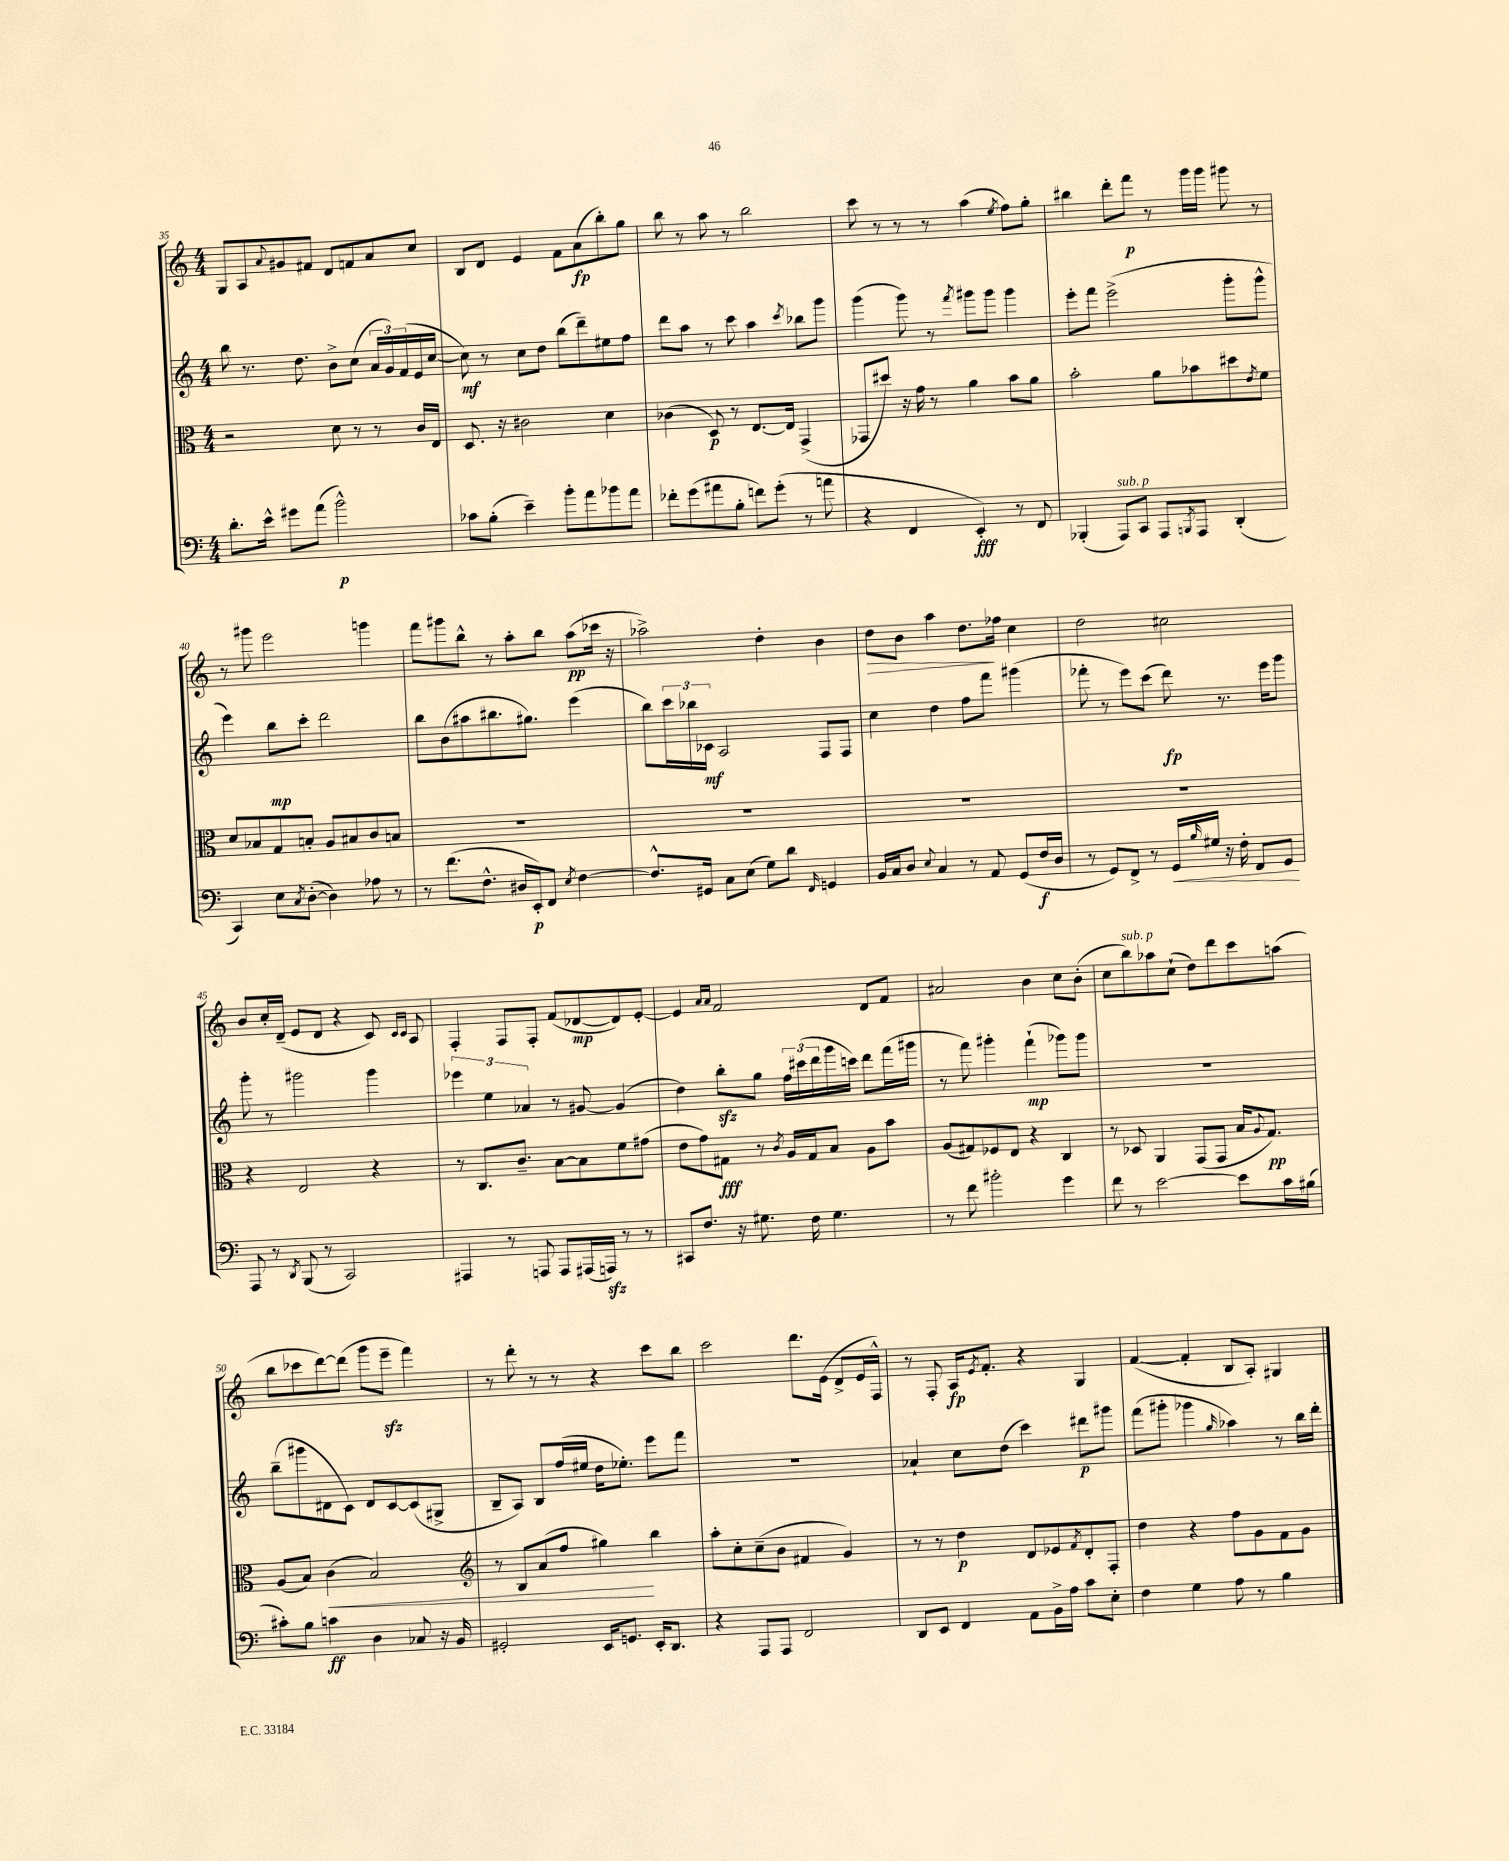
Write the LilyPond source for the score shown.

<<
\new StaffGroup <<
\new Staff = "s0" {
    \clef treble \key c \major \numericTimeSignature \time 4/4
    g8 a8 \appoggiatura { a'8 } gis'8 fis'8 d'8 f'8 a'8 c''8 |
    b8 d'8 e'4 f'8 a'8\fp( b''8-.) g''8 |
    b''8 r8 a''8 r8 b''2 |
    c'''8 r8 r8 r8 a''4( \acciaccatura { e''8 } f''8) g''8-. |
    bis''4 d'''8-. f'''8\p r8 g'''16 g'''16 gis'''8 r8 |
    r8 gis'''8 e'''2 g'''4 |
    f'''8 gis'''8 b''8-^ r8 a''8-. b''8 a''8\pp( ces'''16 r16 |
    aes''2->) d''4-. b'4 |
    d''8\> b'8 a''4 d''8.\! fes''16 c''4 |
    d''2 cis''2 |
    b'8 c''16-. d'16--( e'8 d'8 r4 c'8) \grace { c'16 c'16 } a8 |
    f4-. f8 f8-. f'8( des'8~\mp des'8) e'8~-. |
    e'4 \grace { a'16 a'16 } f'2 d'8 f'8 |
    ais'2 b'4 c''8 b'8-.( |
    c''8 b''8^\markup { \italic "sub. p" }) aes''8 c''8-!( d''8) d'''8 c'''8 a''8( |
    b''8 ces'''8 d'''8~) d'''8( g'''8 e'''8--\sfz f'''4) |
    r8 d'''8-. r8 r8 r4 c'''8 b''8 |
    c'''2 d'''8. e'16( d'8-> e'16 f16-^) |
    r8 f8-. a16\fp \acciaccatura { e'8 } f'8.-. r4 g4 |
    f'4~( f'4-. b8 a8-.) gis4 \bar "|." |
}
\new Staff = "s1" {
    \clef treble \key c \major \numericTimeSignature \time 4/4
    b''8 r8. d''8. b'8-> c''8( \tuplet 3/2 { a'16 g'16) f'16( } e'16 c''16~ |
    c''8\mf) r8 c''8 d''8 b''8( d'''8--) eis''8 f''8 |
    d'''8 a''8 r8 c'''8 a''4 \acciaccatura { c'''8 } bes''8 g'''8 |
    g'''4( g'''8) r8 \acciaccatura { f'''8 } gis'''8 gis'''8 gis'''4 |
    e'''8-. f'''8 e'''2->( g'''8-. g'''8-^ |
    e'''4) b''8\mp c'''8-. d'''2 |
    b''8 b'8( ais''8 bis''8. gis''8.) e'''4( |
    b''8) \tuplet 3/2 { c'''16 bes''16 ces'16\mf } a2 f8 f8 |
    c''4 d''4 f''8 f'''8 gis'''4( |
    fes'''8-. r8 e'''8) c'''8( d'''8\fp) r8. e'''16 g'''8 |
    g'''8-. r8 gis'''2 gis'''4 |
    \tuplet 3/2 { ees'''4 e''4 aes'4 } r8 gis'8~ gis'4( |
    d''4) b''8-.\sfz g''8 \tuplet 3/2 { f''16 cis'''16( d'''16 } g'''16 c'''16) d'''8 f'''16( gis'''16 |
    r8 f'''8) gis'''4-. f'''4-!\mp( ges'''8) ges'''8 |
    R1 |
    b''8--( gis'''8 dis'8 c'8) dis'8 c'8~ c'8( gis8-> |
    b8-- a8) b8 f''16( eis''16 d''16 ees''8.-.) e'''8 f'''8 |
    R1 |
    aes'4-! c''8 d''8( c'''4) dis'''8\p gis'''8 |
    f'''8( gis'''8-. ges'''4 \grace { g''16 } aes''4) r8 b''16 d'''16-. \bar "|." |
}
\new Staff = "s2" {
    \clef alto \key c \major \numericTimeSignature \time 4/4
    r2 d'8 r8 r8 c'16 e16 |
    d8. r16 cis'2 d'4 |
    ces'4( d8\p) r8 e8.~ e16 g,4->( |
    ges,8 dis''8) r16 g'16 r8 a'4 b'8 a'8 |
    b'2-. a'8 bes'8 dis''8 \acciaccatura { e'8 } f'8 |
    d'8 bes8 g8 b8-. a8 bis8 c'8 b8 |
    R1 |
    R1 |
    R1 |
    R1 |
    r4 e2 r4 |
    r8 c8. c'8.-- b8~ b8 f'8 gis'8( |
    e'8 g'8) gis8\fff r8 \acciaccatura { c'8 } a16 gis16 b8 a8 b'8 |
    a8( gis8) fes8 e8 r4 c4 |
    r8 des8 a,4 g,8( g,8 b16 \appoggiatura { a8 } g8.\pp) |
    a8( b8) c'4\<( b2) |
    \clef treble r8 b8 a'8( f''8 gis''4\!) b''4 |
    a''8-. c''8-. c''8--( b'8 fis'4 g'4) |
    r8 r8 d''4\p d'8 ees'8 \acciaccatura { f'8 } d'8-. f8-. |
    d''4 r4 f''8 g'8 f'8 g'8 \bar "|." |
}
\new Staff = "s3" {
    \clef bass \key c \major \numericTimeSignature \time 4/4
    d'8.-. e'16-^ gis'8 a'8( b'2-^\p) |
    ces'8 b8-.( e'4--) b'8-. a'8 bes'8 a'8 |
    fes'8-. g'8( ais'8 b8-. f'8) g'8-.( r8 a'8 |
    r4 f,4 e,4-.\fff) r8 f,8 |
    bes,,4-.( a,,8^\markup { \italic "sub. p" }) c,8 a,,8 \acciaccatura { b,,8 } a,,8 d,4-.( |
    c,4) e8 \acciaccatura { c8 } d8~-.( d4) aes8 r8 |
    r8 f'8.( f8.-^ dis16 e,16-.\p) f,8 \acciaccatura { e8 } f4~ |
    f8.-^ gis,16 c8 e8( g8) d'8 \grace { f,16 } g,4 |
    b,16 c16 d8 \appoggiatura { e8 } c4 r8 a,8 g,8( f16\f d16 |
    r8 g,8) f,8-> r8 g,16\< \grace { b16 } gis16 r16 f16-. f,8 g,8\! |
    a,,8 r8 \acciaccatura { d,8 } b,,8( r8 c,2) |
    ais,,4 r8 a,,8 a,,8 ais,,16( a,,16\sfz) r8 r8 |
    cis,8 f8. r16 gis8. f16 gis4. |
    r8 f'8 bis'2-. g'4 |
    f'8 r8 e'2~ e'8 c'16 bis16( |
    cis'8-.) b8 c'4\ff d4 ces8 r16 b,16 |
    gis,2-. e,16 g,8. e,16-. d,8. |
    r4 a,,8 a,,8 f,2 |
    d,8 e,8 f,4 a,8 b,16-> a16 c'8 e8-. |
    f4 g4 a8 r8 b4 \bar "|." |
}
>>
>>
\layout { \context { \Score currentBarNumber = #35 } }
